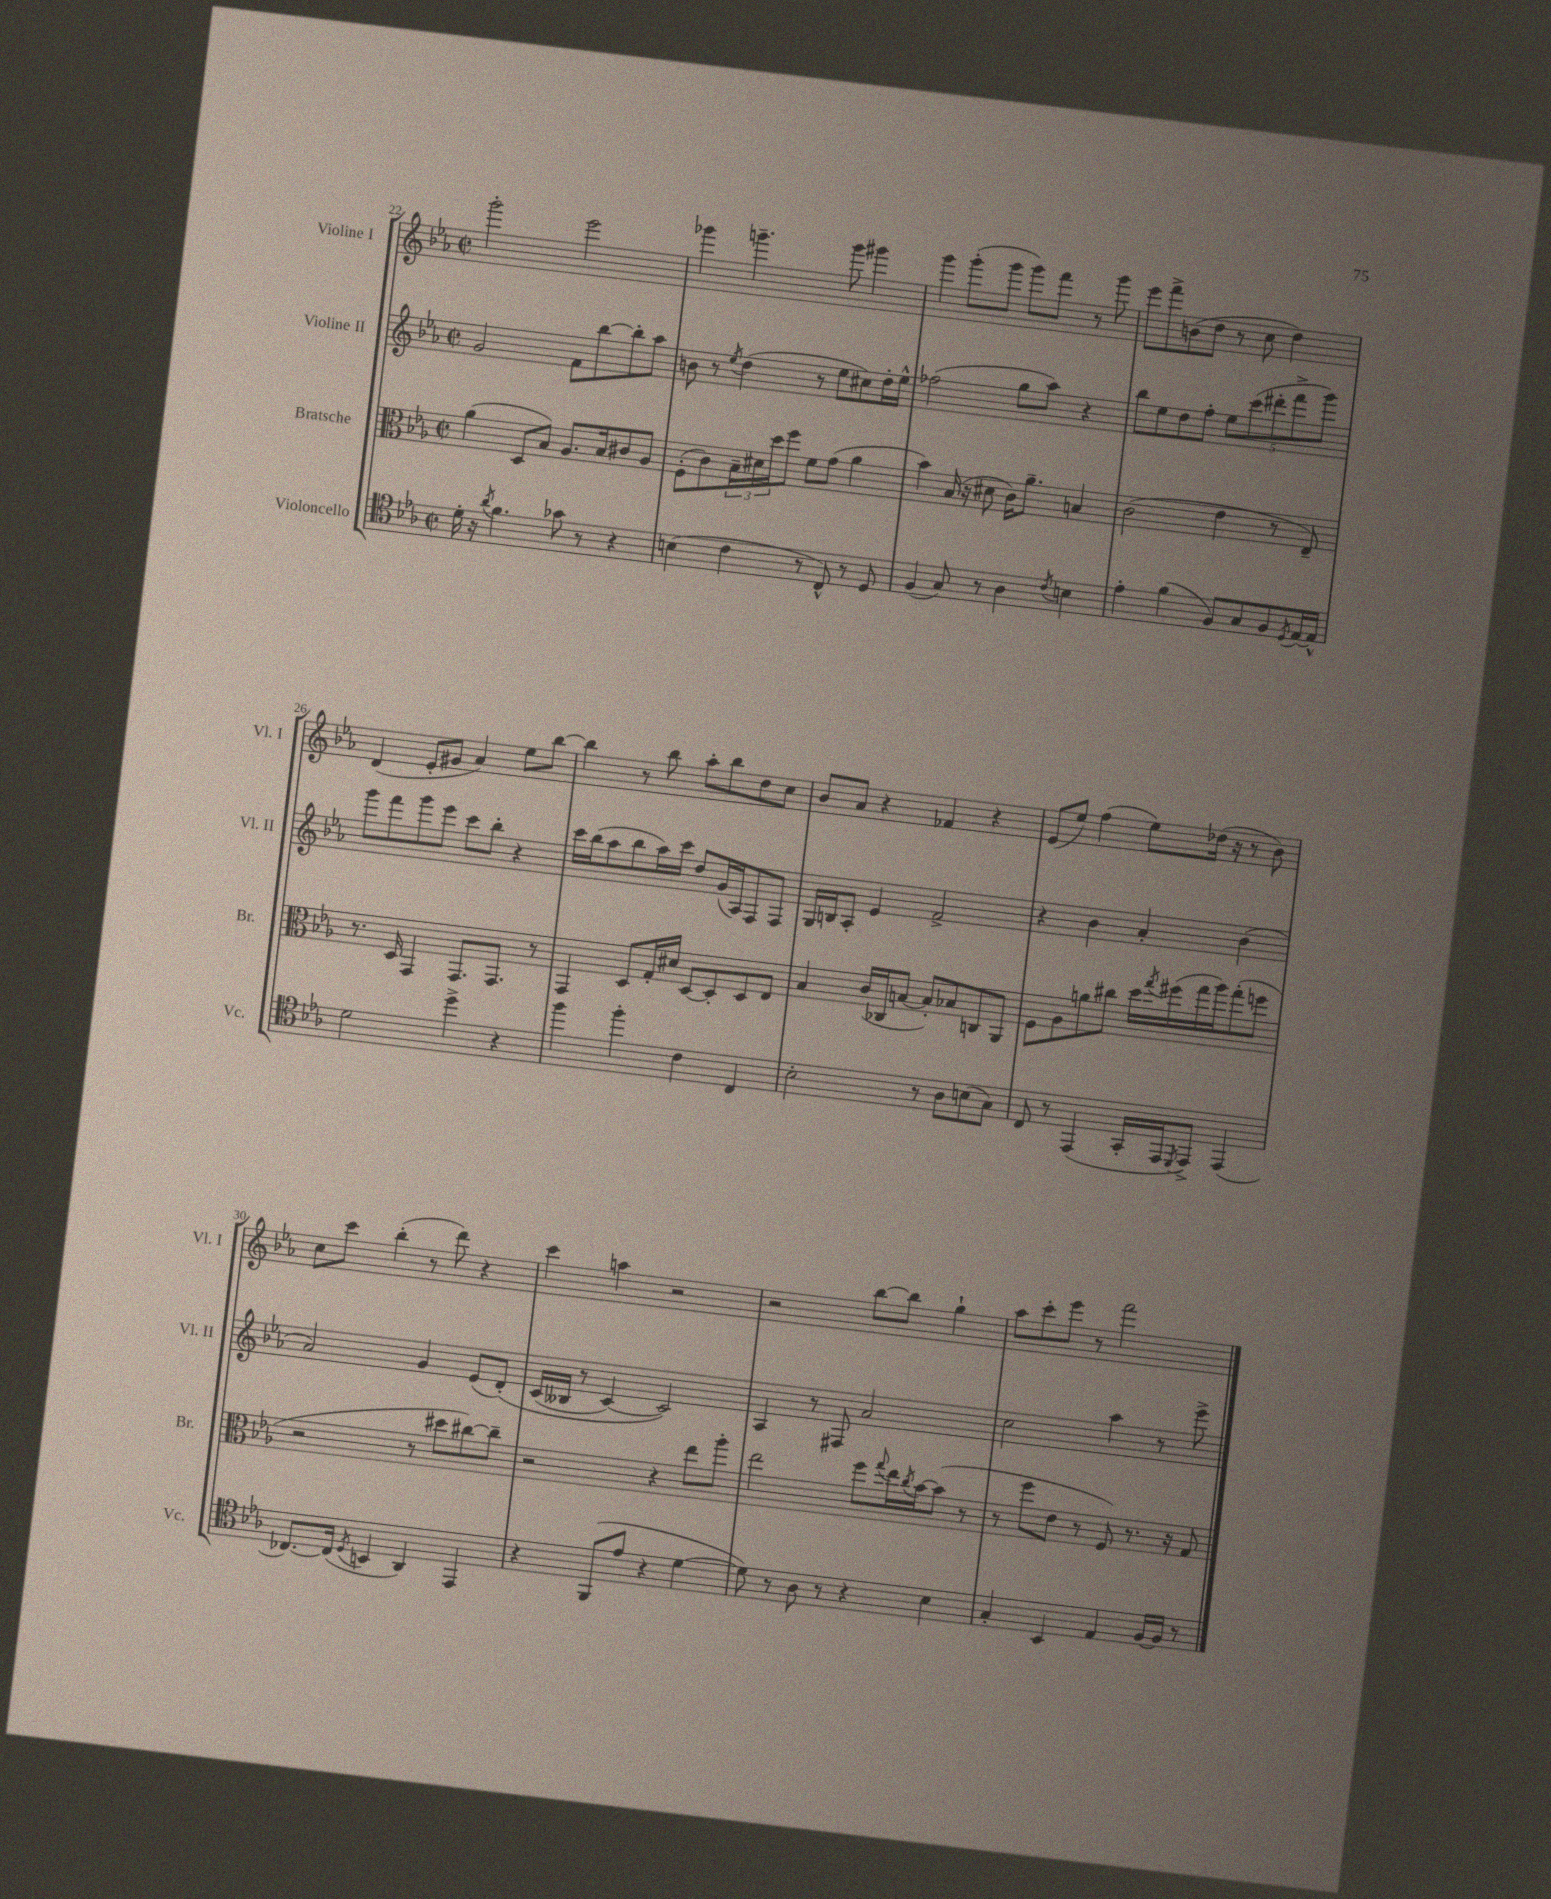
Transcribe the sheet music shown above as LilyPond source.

<<
\new StaffGroup <<
\new Staff = "s0" \with { instrumentName = "Violine I" shortInstrumentName = "Vl. I" } {
    \clef treble \key ees \major \defaultTimeSignature \time 2/2
    g'''2-. ees'''2 |
    ges'''4 g'''4.-- g'''8 gis'''4 |
    g'''4 g'''8-.( g'''8 g'''8) f'''8 r8 g'''8 |
    ees'''8 f'''8-> b'8( d''8 r8 c''8 d''4) |
    d'4( ees'8-. gis'8 aes'4) ees''8 bes''8~ |
    bes''4 r8 bes''8 aes''8-. bes''8 d''8 c''8 |
    bes'8 aes'8 r4 fes'4 r4 |
    ees'8( ees''8) f''4( ees''8) des''16( r16 r8 bes'8) |
    c''8 c'''8 bes''4-.( r8 d'''8) r4 |
    c'''4 a''4 r2 |
    r2 bes''8~ bes''8 g''4-! |
    aes''8 c'''8-. ees'''8 r8 f'''2 \bar "|." |
}
\new Staff = "s1" \with { instrumentName = "Violine II" shortInstrumentName = "Vl. II" } {
    \clef treble \key ees \major \defaultTimeSignature \time 2/2
    g'2 f'8 bes''8~ bes''8-. aes''8 |
    b'8 r8 \acciaccatura { ees''8 } d''4( r8 ees''8 cis''8) d''16-. ees''16-^ |
    fes''2( g''8 aes''8) r4 |
    bes''8 ees''8 d''8 f''8-. \tuplet 5/4 { ees''8 c'''8( dis'''8-. f'''8-> g'''8) } |
    g'''8 f'''8 g'''8 ees'''8 c'''8 bes''8-. r4 |
    c'''16 bes''16( aes''8 bes''8 aes''16) c'''16 d''8 g'16( aes16) f8 f8 |
    g16 b16 aes8-. ees'4 f'2-> |
    r4 bes'4 aes'4-. bes'4( |
    aes'2) g'4 ees'8( d'8-.)\( |
    c'16( beses16 r8 c'4~) c'2\) |
    aes4 r8 fis8 aes'2 |
    c''2 aes''4 r8 ees'''8-> \bar "|." |
}
\new Staff = "s2" \with { instrumentName = "Bratsche" shortInstrumentName = "Br." } {
    \clef alto \key ees \major \defaultTimeSignature \time 2/2
    aes'4( d8 bes8) aes8. bes16 cis'8 aes8 |
    f8-.( c'8) \tuplet 3/2 { bes16-- dis'16 d''16 } f''8 f'8 g'8( aes'4 |
    bes'4) bes16( r16 dis'8 c'16) aes'8.-- b4 |
    c'2( ees'4 r8 ees8--) |
    r8. d16 g,4 g,8. g,8. r8 |
    g,4 d8 g16-. dis'16 d8~ d8-. d8 ees8 |
    bes4 c'16( ces16 b8~ b8-.) bes8 c8 aes,8 |
    f8 aes8 a'8 cis''8 d''16 \acciaccatura { g''8 } fis''16( g''16 aes''16) g''8-.( f''8 |
    r2 r8 dis''8 cis''8~) cis''8-- |
    r2 r4 ees''8 aes''8-. |
    ees''2 f''8 \appoggiatura { g''8 } ees''16 \acciaccatura { c''8 } bes'16~ bes'8( r8 |
    r8 f''8 ees'8 r8 f8) r8. r16 g8 \bar "|." |
}
\new Staff = "s3" \with { instrumentName = "Violoncello" shortInstrumentName = "Vc." } {
    \clef tenor \key ees \major \defaultTimeSignature \time 2/2
    d'16-. r16 \acciaccatura { aes'8 } f'4. ges'8 r8 r4 |
    b4( c'4 r8 c8-^) r8 d8 |
    f4( g8) r8 aes4 \acciaccatura { c'8 } b4 |
    ees'4-. f'4( f8) g8 f8 \acciaccatura { d8 } ees16~ ees16-^ |
    d'2 d''4-> r4 |
    f''4 f''4-. c'4 c4 |
    bes2-. r8 aes8 b8( g8) |
    c8 r8 ees,4( g,16-. ees,16 \acciaccatura { d,8 } ees,8->) ees,4( |
    ces8.~) ces16( \acciaccatura { d8 } b,4 aes,4) ees,4 |
    r4 f,8( ees'8 r4 d'4~ |
    d'8) r8 aes8 r8 r4 bes4 |
    g4-. bes,4 ees4 f16~ f16 r8 \bar "|." |
}
>>
>>
\layout { \context { \Score currentBarNumber = #22 } }
